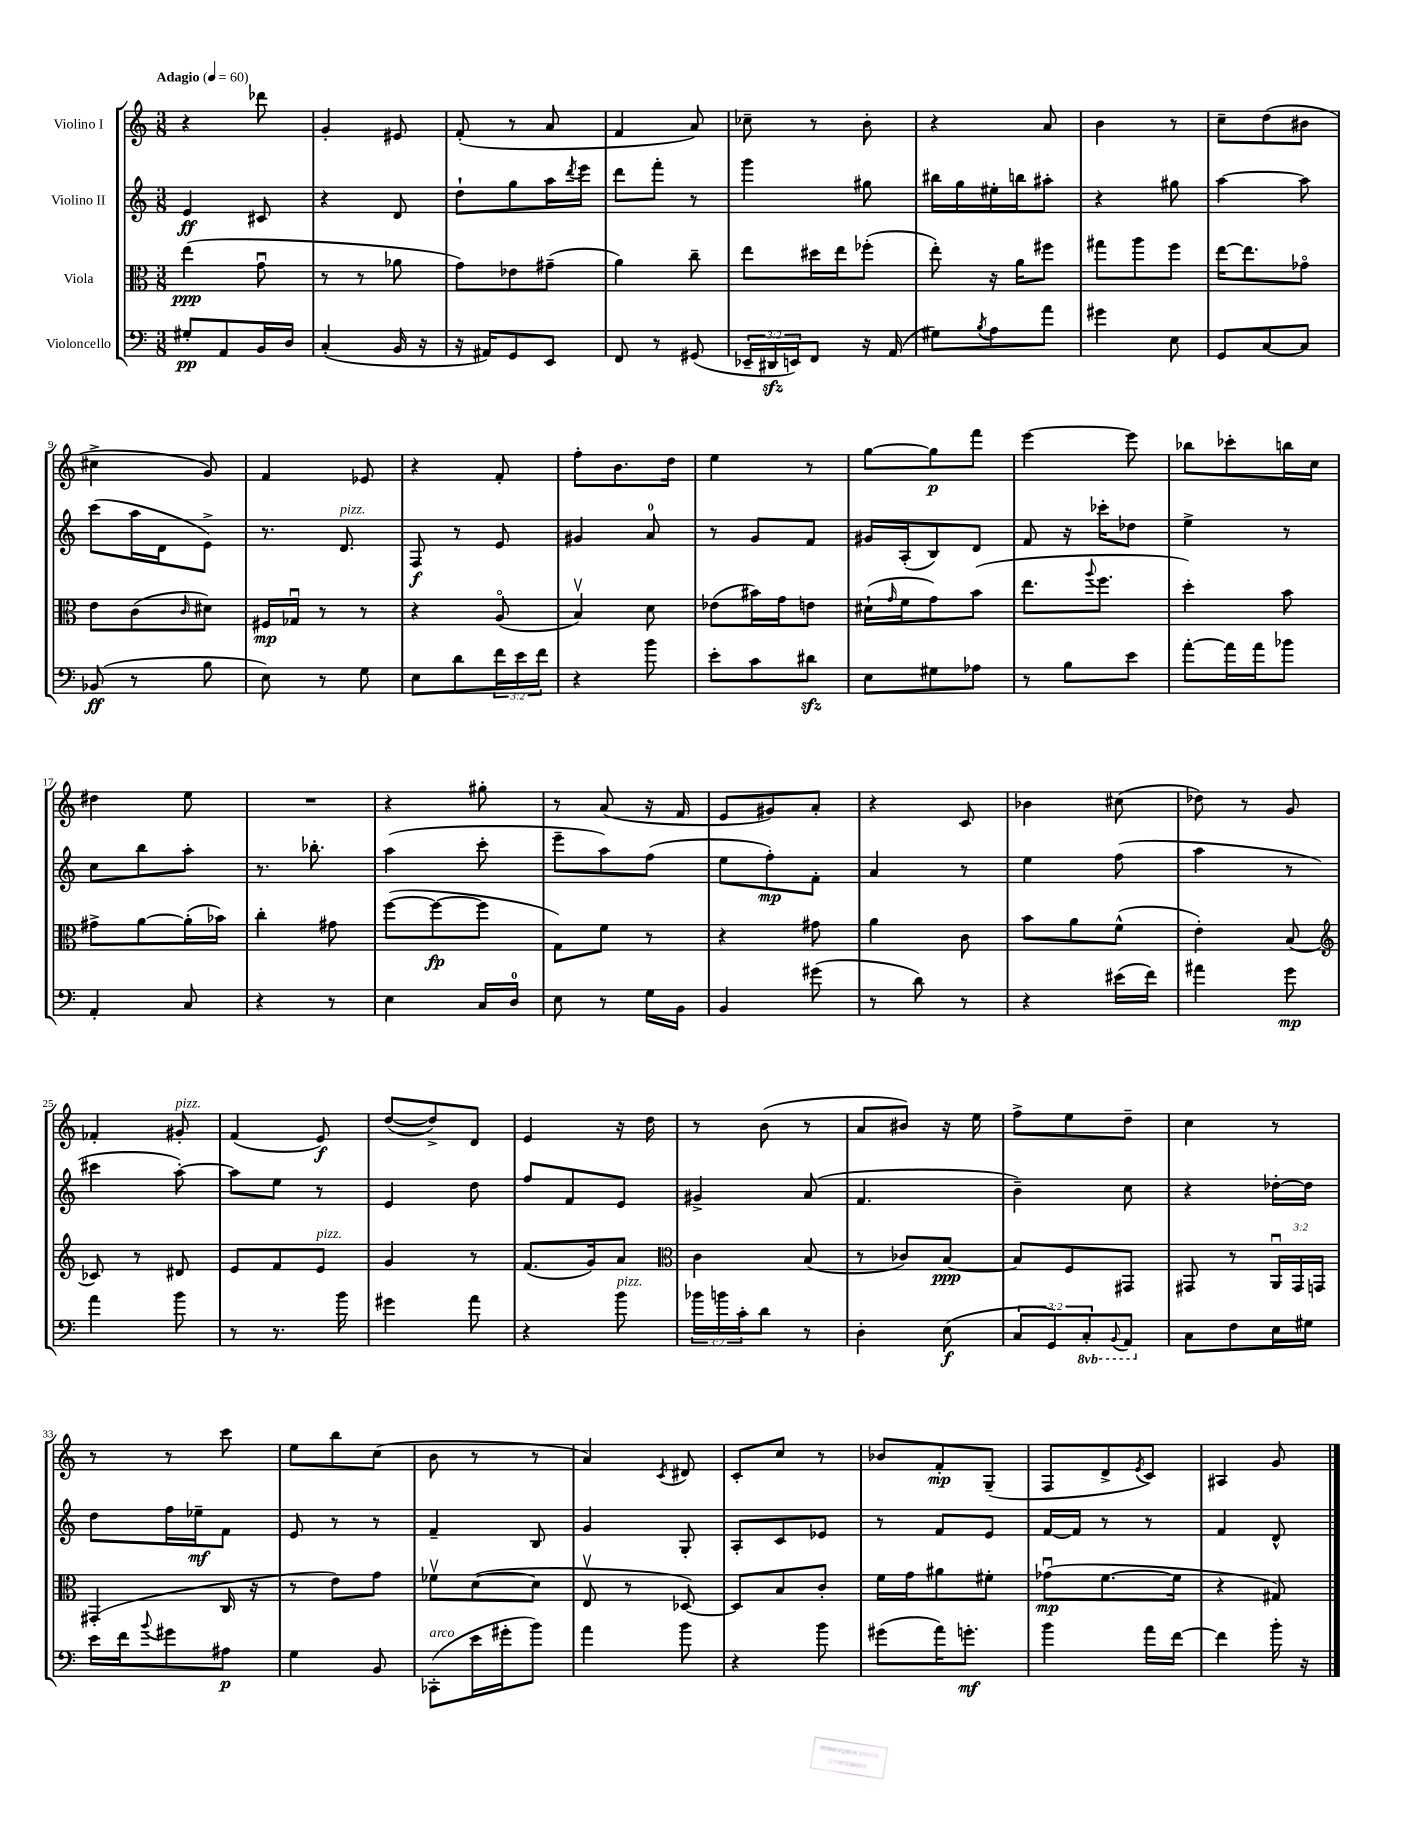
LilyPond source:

<<
\new StaffGroup <<
\new Staff = "s0" \with { instrumentName = "Violino I" } {
    \clef treble \key c \major \numericTimeSignature \time 3/8 \tempo "Adagio" 4 = 60
    r4 des'''8 |
    g'4-. eis'8 |
    f'8-.( r8 a'8 |
    f'4 a'8) |
    ces''8-- r8 b'8-. |
    r4 a'8 |
    b'4 r8 |
    c''8-- d''8( bis'8 |
    cis''4-> g'8) |
    f'4 ees'8 |
    r4 f'8-. |
    f''8-. b'8. d''16 |
    e''4 r8 |
    g''8~ g''8\p f'''8 |
    e'''4~ e'''8 |
    bes''8 ces'''8-. b''16 c''16 |
    dis''4 e''8 |
    R4. |
    r4 gis''8-. |
    r8 a'8( r16 f'16 |
    e'8 gis'8) a'8-. |
    r4 c'8 |
    bes'4 cis''8( |
    des''8) r8 g'8 |
    fes'4-. gis'8-.^\markup { \italic "pizz." } |
    f'4( e'8\f) |
    d''8~( d''8->) d'8 |
    e'4 r16 d''16 |
    r8 b'8( r8 |
    a'8 bis'8) r16 e''16 |
    f''8-> e''8 d''8-- |
    c''4 r8 |
    r8 r8 c'''8 |
    e''8 b''8 c''8( |
    b'8 r8 r8 |
    a'4) \acciaccatura { c'8 } dis'8 |
    c'8-. c''8 r8 |
    bes'8 f'8-.\mp g8--( |
    f8 d'8-> \acciaccatura { e'8 } c'8) |
    ais4 g'8 \bar "|." |
}
\new Staff = "s1" \with { instrumentName = "Violino II" } {
    \clef treble \key c \major \numericTimeSignature \time 3/8
    e'4\ff cis'8 |
    r4 d'8 |
    d''8-! g''8 a''16 \acciaccatura { d'''8 } e'''16 |
    d'''8 f'''8-. r8 |
    g'''4 gis''8 |
    bis''16 g''16 eis''16-. b''16 ais''8-. |
    r4 gis''8 |
    a''4~ a''8 |
    c'''8( a''16 d'16 e'8->) |
    r8. d'8.^\markup { \italic "pizz." } |
    f8\f r8 e'8 |
    gis'4 a'8-0 |
    r8 g'8 f'8 |
    gis'16 a16-.( b8) d'8 |
    f'8 r16 ces'''16-. des''8 |
    e''4-> r8 |
    c''8 b''8 a''8-. |
    r8. bes''8.-. |
    a''4( c'''8-. |
    e'''8-- a''8) f''8( |
    e''8 f''8-.\mp) f'8-. |
    a'4 r8 |
    e''4 f''8( |
    a''4 r8 |
    cis'''4 a''8~-.) |
    a''8 e''8 r8 |
    e'4 d''8 |
    f''8 f'8 e'8 |
    gis'4-> a'8( |
    f'4. |
    b'4--) c''8 |
    r4 des''16~-. des''16 |
    d''8 f''16 ees''16--\mf f'8 |
    e'8 r8 r8 |
    f'4-- b8 |
    g'4 g8-. |
    a8-. c'8 ees'8 |
    r8 f'8 e'8 |
    f'16~ f'16 r8 r8 |
    f'4 d'8-^ \bar "|." |
}
\new Staff = "s2" \with { instrumentName = "Viola" } {
    \clef alto \key c \major \numericTimeSignature \time 3/8 \override Staff.TupletNumber.text = #tuplet-number::calc-fraction-text
    e''4\ppp( g'8\downbow |
    r8 r8 aes'8 |
    g'8) ees'8 gis'8--( |
    a'4) c''8-- |
    e''8 dis''16 e''16 fes''8-.( |
    e''8-.) r16 a'16 fis''8 |
    gis''8 a''8 f''8 |
    e''16~ e''8. ges'8\flageolet |
    e'8 c'8( \grace { c'16 } dis'8) |
    fis16\mp ges16\downbow r8 r8 |
    r4 a8\flageolet( |
    b4\upbow) d'8 |
    ees'8( bis'16) g'16 e'8 |
    dis'16-!( \grace { g'16 } f'16 g'8) b'8( |
    e''8. \appoggiatura { a''8 } f''8. |
    d''4-.) b'8 |
    gis'8-> a'8~ a'16-.( bes'16) |
    c''4-. gis'8 |
    f''8~( f''8~\fp f''8 |
    g8) f'8 r8 |
    r4 gis'8 |
    a'4 c'8 |
    b'8 a'8 f'8-^( |
    e'4-.) b8( |
    \clef treble ces'8) r8 dis'8 |
    e'8 f'8 e'8^\markup { \italic "pizz." } |
    g'4 r8 |
    f'8.( g'16) a'8 |
    \clef alto c'4 b8( |
    r8 ces'8) b8~\ppp |
    b8 f8 gis,8 |
    gis,8 r8 \tuplet 3/2 { a,16\downbow gis,16 g,16 } |
    gis,4-.( c16 r16 |
    r8 e'8) g'8 |
    fes'8\upbow d'8~( d'8 |
    e8\upbow r8 des8~) |
    des8 b8 c'8-. |
    f'16 g'16 ais'8 fis'8-. |
    ges'8\downbow\mp( f'8.~ f'16 |
    r4 gis8) \bar "|." |
}
\new Staff = "s3" \with { instrumentName = "Violoncello" } {
    \clef bass \key c \major \numericTimeSignature \time 3/8 \override Staff.TupletNumber.text = #tuplet-number::calc-fraction-text \set Staff.ottavationMarkups = #ottavation-simple-ordinals
    gis8-.\pp a,8 b,16 d16 |
    c4-.( b,16 r16 |
    r16 ais,16) g,8 e,8 |
    f,8 r8 gis,8( |
    \tuplet 3/2 { ees,16-- dis,16\sfz e,16) } f,8 r16 a,16( |
    gis8) \acciaccatura { b8 } a8 a'8 |
    gis'4 e8 |
    g,8 c8~ c8 |
    bes,8\ff( r8 b8 |
    e8) r8 g8 |
    e8 d'8 \tuplet 3/2 { f'16 e'16 f'16 } |
    r4 b'8 |
    e'8-. c'8 dis'8\sfz |
    e8 gis8 aes8 |
    r8 b8 e'8 |
    a'8~-. a'16 a'16 bes'8 |
    a,4-. c8 |
    r4 r8 |
    e4 c16 d16-0 |
    e8 r8 g16 b,16 |
    b,4 gis'8( |
    r8 d'8) r8 |
    r4 eis'16( f'16) |
    ais'4 g'8\mp |
    a'4 b'8 |
    r8 r8. b'16 |
    gis'4 a'8 |
    r4 b'8^\markup { \italic "pizz." } |
    \tuplet 3/2 { bes'16 b'16 c'16-. } d'8 r8 |
    d4-. e8\f( |
    \tuplet 3/2 { c8 g,8) \ottava #-1 c,8-. } \appoggiatura { b,,8 } a,,8 \ottava #0 |
    c8 f8 e16 gis16 |
    e'16 f'16 \appoggiatura { b'8 } gis'8 ais8\p |
    g4 b,8 |
    ces,8-.^\markup { \italic "arco" }( e'16 gis'16-. b'8) |
    a'4 b'8 |
    r4 b'8 |
    gis'8( a'16) g'8.-.\mf |
    b'4 a'16 f'16~ |
    f'4 b'16-. r16 \bar "|." |
}
>>
>>
